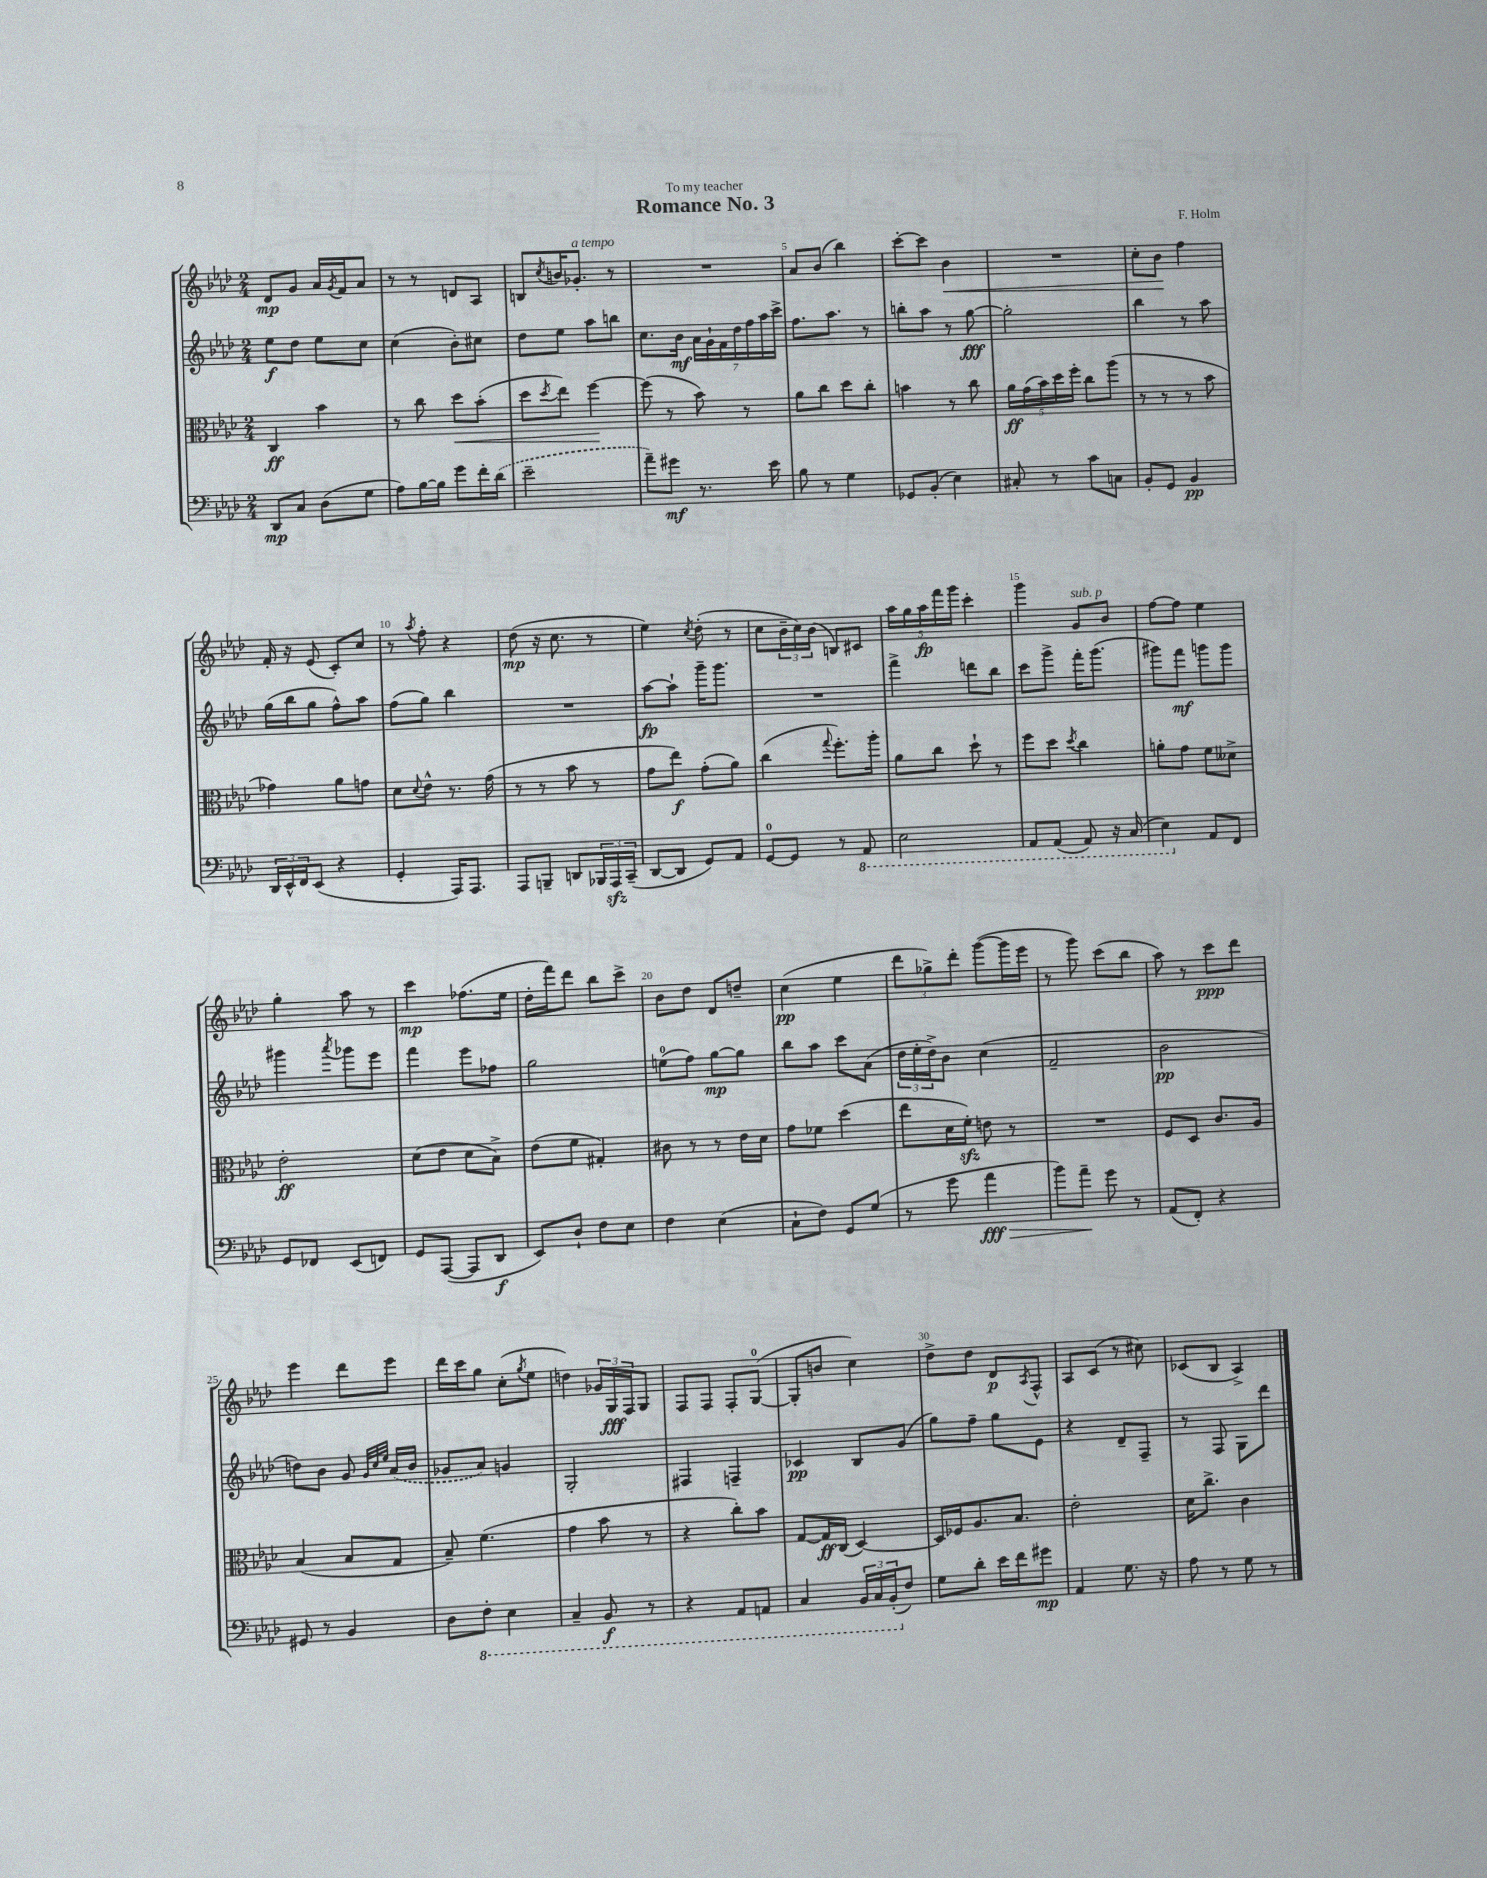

**kern	**dynam	**kern	**dynam	**kern	**dynam	**kern	**dynam
*part4	*part4	*part3	*part3	*part2	*part2	*part1	*part1
*staff4	*staff4	*staff3	*staff3	*staff2	*staff2	*staff1	*staff1
*clefF4	*	*clefC3	*	*clefG2	*	*clefG2	*
*k[b-e-a-d-]	*	*k[b-e-a-d-]	*	*k[b-e-a-d-]	*	*k[b-e-a-d-]	*
*M2/4	*	*M2/4	*	*M2/4	*	*M2/4	*
=1	=1	=1	=1	=1	=1	=1	=1
8DD-/L	mp	4C/	ff	8ee-\L	f	8d-/L	mp
8C/J	.	.	.	8dd-\J	.	8g/J	.
(8D-\L	.	4b-\	.	8ee-\L	.	16a-/LL	.
.	.	.	.	.	.	8qg/	.
.	.	.	.	.	.	16f/J	.
8G\J	.	.	.	8cc\J	.	8a-/J	.
=2	=2	=2	=2	=2	=2	=2	=2
8A-\L)	.	8r	.	(4cc\	.	8r	.
[16B-\L	.	8cc\	.	.	.	8r	.
16B-\JJ]	.	.	.	.	.	.	.
!	!	!	!LO:HP:b	!	!	!	!
8g\L	.	8dd-\L	<	8b-'\L)	.	8dn/L	.
16f'\L	.	(8b-'\J	.	8cc#X\J	.	8A-/J	.
(16d-\JJ	.	.	.	.	.	.	.
=3	=3	=3	=3	=3	=3	=3	=3
2e-~\	.	8dd-\L	.	8dd-\L	.	8Bn/L	.
.	.	8qdd-/	.	.	.	8qcc/	.
.	.	8ee-\J)	.	8ee-\J	.	16bn/K	.
!	!	!	!	!	!	!LO:TX:a:i:t=a tempo	!
.	.	.	.	.	.	8.g-X'/J	.
.	.	[4ff\	.	8aa-\L	.	.	.
.	.	.	.	8bbn\J	.	8r	.
.	.	.	[	.	.	.	.
=4	=4	=4	=4	=4	=4	=4	=4
8a-~\L)	.	(8ff\]	.	8.cc\L	.	2r	.
8g#X\J	mf	8r	.	.	.	.	.
.	.	.	.	16b-\Jk	mf	.	.
8.r	.	8b-\)	.	28a-\LL	.	.	.
.	.	.	.	28g`\	.	.	.
.	.	.	.	28f\	.	.	.
.	.	.	.	28dd-\	.	.	.
.	.	8r	.	.	.	.	.
.	.	.	.	28ff\	.	.	.
.	.	.	.	28aa-\	.	.	.
16e-\	.	.	.	.	.	.	.
.	.	.	.	28ccc^\JJ	.	.	.
=5	=5	=5	=5	=5	=5	=5	=5
8B-\	.	8a-\L	.	8.ff\L	.	8a-/L	.
8r	.	8cc\J	.	.	.	(8b-/J	.
.	.	.	.	8.aa-\J	.	.	.
4G\	.	8dd-\L	.	.	.	4bb-\)	.
.	.	8cc'\J	.	8r	.	.	.
=6	=6	=6	=6	=6	=6	=6	=6
8GG-X/L	.	4bn\	.	8bbn'\L	.	[8ccc'\L	.
(8BB-'/J	.	.	.	8aa-\J	.	8ccc\J]	.
!	!	!	!	!	!	!	!LO:HP:b
4E-\)	.	8r	.	8r	.	4b-\	<
.	.	8cc\	.	[8gg\	fff	.	.
=7	=7	=7	=7	=7	=7	=7	=7
8C#X'/	.	20a-\LL	ff	2gg'\]	.	2r	.
.	.	(20g\	.	.	.	.	.
.	.	20b-\)	.	.	.	.	.
8r	.	.	.	.	.	.	.
.	.	20dd-\	.	.	.	.	.
.	.	20ff'\JJ	.	.	.	.	.
8c\L	.	8cc\L	.	.	.	.	.
8Cn\J	.	(8aa-\J	.	.	.	.	.
=8	=8	=8	=8	=8	=8	=8	=8
8BB-'/L	.	8r	.	4bb-\	.	8cc'\L	.
8GG/J	.	8r	.	.	.	8b-\J	.
4BB-/	pp	8r	.	8r	.	4ff\	[
.	.	8b-\	.	8aa-\	.	.	.
!!LO:LB:g=z
=9	=9	=9	=9	=9	=9	=9	=9
24DD-/LL	.	4g-X\)	.	(16gg\LL	.	16f'/	.
24EE-^^/	.	.	.	.	.	.	.
.	.	.	.	16bb-\J	.	16r	.
24FF/J	.	.	.	.	.	.	.
(8EE-/J	.	.	.	8gg\J	.	(8e-/	.
4r	.	8a-\L	.	8ff^^\L)	.	8c'/L)	.
.	.	8gn\J	.	8aa-\J	.	8cc/J	.
=10	=10	=10	=10	=10	=10	=10	=10
4GG'/	.	8d-\L	.	(8ff\L	.	8r	.
.	.	8qqd-/	.	.	.	8qaa-/	.
.	.	8e-^^\J	.	8gg\J)	.	8ff'\	.
16AAA-/KL)	.	8.r	.	4bb-\	.	4r	.
8.AAA-/J	.	.	.	.	.	.	.
.	.	(16g\	.	.	.	.	.
=11	=11	=11	=11	=11	=11	=11	=11
8AAA-/L	.	8r	.	2r	.	(8dd-\	mp
8BBBn~/J	.	8r	.	.	.	16r	.
.	.	.	.	.	.	8.cc\	.
8DDn/L	.	8b-\	.	.	.	.	.
24BBB-X/L	.	8r	.	.	.	8r	.
24AAA-zz/	.	.	.	.	.	.	.
(24CC~/JJ	.	.	.	.	.	.	.
=12	=12	=12	=12	=12	=12	=12	=12
[8DD-/L	.	8g\L	.	[8aa-\L	fp	4ee-\)	.
8DD-/J]	.	8ee-\J)	f	8aa-`\J]	.	.	.
.	.	.	.	.	.	8qcc/	.
8GG/L)	.	(8g'\L	.	16ggg~\KL	.	(8dd-'\	.
.	.	.	.	8.ggg\J	.	.	.
8AA-/J	.	8a-\J)	.	.	.	8r	.
=13	=13	=13	=13	=13	=13	=13	=13
[8GG/L	.	(4cc\	.	2r	.	8cc\L	.
8GG/J]	.	.	.	.	.	24b-~\L	.
.	.	.	.	.	.	24cc\)	.
.	.	.	.	.	.	(24b-\JJ	.
.	.	8qqgg/	.	.	.	.	.
8r	.	8.ff'\L)	.	.	.	8Bn/L)	.
*8ba	*	*	*	*	*	*	*
8AAA-/	.	.	.	.	.	8c#X/J	.
.	.	16aa-'\Jk	.	.	.	.	.
=14	=14	=14	=14	=14	=14	=14	=14
2EE-\	.	8a-\L	.	4fff^\	.	20aa-\LL	.
.	.	.	.	.	.	20gg\	.
.	.	.	.	.	.	20aa-\	fp
.	.	8cc\J	.	.	.	.	.
.	.	.	.	.	.	20fff\	.
.	.	.	.	.	.	20ggg\JJ	.
.	.	8dd-`\	.	8dddn\L	.	4ccc'\	.
.	.	8r	.	8bb-\J	.	.	.
=15	=15	=15	=15	=15	=15	=15	=15
8AAA-/L	.	8ff\L	.	8ccc\L	.	4ggg\	.
(8AAA-/J	.	8dd-\J	.	8ggg^\J	.	.	.
.	.	8qdd-/	.	.	.	.	.
!	!	!	!	!	!	!LO:TX:a:i:t=sub. p	!
8AAA-/)	.	4cc\	.	16fff'\KL	.	8g/L	.
.	.	.	.	(8.ggg\J	.	.	.
16r	.	.	.	.	.	8b-/J	.
(16CC/	.	.	.	.	.	.	.
=16	=16	=16	=16	=16	=16	=16	=16
4EE-\)	.	8an'\L	.	8ggg#X\L)	.	[8ff\L	.
.	.	8g\J	.	8fff\J	mf	8ff\J]	.
*X8ba	*	*	*	*	*	*	*
8AA-/L	.	8f\L	.	8gggn\L	.	4ee-\	.
8FF/J	.	8d--X^\J	.	8ggg\J	.	.	.
!!LO:LB:g=z
=17	=17	=17	=17	=17	=17	=17	=17
8GG/L	.	2e-'\	ff	4ggg#X\	.	4gg'\	.
8FF-X/J	.	.	.	.	.	.	.
.	.	.	.	8qaaa-/	.	.	.
(8EE-/L	.	.	.	8ggg-X\L	.	8aa-\	.
8FFn/J)	.	.	.	8eee-\J	.	8r	.
=18	=18	=18	=18	=18	=18	=18	=18
8GG/L	.	(8d-\L	.	4fff\	.	4ccc\	mp
([8AAA-/J	.	8e-\J	.	.	.	.	.
8AAA-/L]	.	8d-\L	.	8eee-\L	.	(8.ff-X\L	.
8DD-/J	f	8B-^\J)	.	8ff-X\J	.	.	.
.	.	.	.	.	.	16ee-\Jk	.
=19	=19	=19	=19	=19	=19	=19	=19
8EE-/L)	.	(8e-\L	.	2gg\	.	16dd-'\LL	.
.	.	.	.	.	.	16fff\J)	.
8D-`/J	.	8f\J	.	.	.	8ddd-\J	.
8F\L	.	4G#X'/)	.	.	.	8bb-\L	.
8E-\J	.	.	.	.	.	8ccc^\J	.
=20	=20	=20	=20	=20	=20	=20	=20
4F\	.	8c#X\	.	(8een\L	.	8b-\L	.
.	.	8r	.	8ff\J)	.	8dd-\J	.
(4E-\	.	8r	.	[8gg\L	mp	8d-/L	.
.	.	16e-\LL	.	8gg\J]	.	8ddn~/J	.
.	.	16d-\JJ	.	.	.	.	.
=21	=21	=21	=21	=21	=21	=21	=21
8C`\L	.	8g\L	.	8bb-\L	.	(4cc\	pp
8F\J)	.	8f-X\J	.	8aa-\J	.	.	.
8GG/L	.	(4dd-\	.	8ccc\L	.	4ee-\	.
(8G/J	.	.	.	(8a-\J	.	.	.
=22	=22	=22	=22	=22	=22	=22	=22
8r	.	8ee-\L	.	24dd-\LL	.	12ddd-\L	.
.	.	.	.	24ee-'\	.	.	.
.	.	.	.	24dd-^\J)	.	12gg-X^\)	.
8g\	.	16d-\L	.	8b-\J	.	.	.
.	.	.	.	.	.	12ddd-'\J	.
.	.	16fzz'\JJ)	.	.	.	.	.
!	!LO:HP:b	!	!	!	!	!	!
4a-\	> fff	8en\	.	(4cc\	.	([8ggg\L	.
.	.	8r	.	.	.	16ggg\L]	.
.	.	.	.	.	.	16eee-\JJ	.
=23	=23	=23	=23	=23	=23	=23	=23
8b-\L)	.	2r	.	2f~/	.	8r	.
8a-~\J	.	.	.	.	.	8ggg\)	.
8g\	]	.	.	.	.	(8ccc\L	.
8r	.	.	.	.	.	8bb-\J	.
=24	=24	=24	=24	=24	=24	=24	=24
(8AA-/L	.	8F/L	.	2b-\	pp	8aa-\)	.
8FF'/J)	.	8D-/J	.	.	.	8r	.
4r	.	8.c/L	.	.	.	8ccc\L	ppp
.	.	.	.	.	.	8ddd-\J	.
.	.	16A-/Jk	.	.	.	.	.
!!LO:LB:g=z
=25	=25	=25	=25	=25	=25	=25	=25
8GG#X/	.	(4B-/	.	8ddn\L)	.	4eee-\	.
8r	.	.	.	8b-\J	.	.	.
4BB-/	.	8B-/L	.	8g/	.	8ddd-\L	.
.	.	.	.	32qqg/LLL	.	.	.
.	.	.	.	32qqcc/	.	.	.
.	.	.	.	32qqee-/JJJ	.	.	.
.	.	8G/J	.	(16a-/LL	.	8eee-\J	.
.	.	.	.	16b-/JJ	.	.	.
=26	=26	=26	=26	=26	=26	=26	=26
8D-\L	.	8B-~/)	.	8g-X/L	.	16ddd-\LL	.
.	.	.	.	.	.	16ccc\J	.
*8ba	*	*	*	*	*	*	*
8FF'\J	.	(4.f\	.	8a-/J)	.	8gg\J	.
4EE-\	.	.	.	4gn/	.	(8cc'\L	.
.	.	.	.	.	.	8qgg/	.
.	.	.	.	.	.	8ee-\J	.
=27	=27	=27	=27	=27	=27	=27	=27
4CC~/	.	4g\	.	2G'/	.	4ddn\)	.
8BBB-/	f	8b-\	.	.	.	24g-X/LL	.
.	.	.	.	.	.	24G/	fff
.	.	.	.	.	.	24F/J	.
8r	.	8r	.	.	.	8G/J	.
=28	=28	=28	=28	=28	=28	=28	=28
4r	.	4r	.	4F#X/	.	8F/L	.
.	.	.	.	.	.	8F/J	.
8AAA-/L	.	8cc'\L)	.	4Fn~/	.	8F'/L	.
8AAAn/J	.	8b-\J	.	.	.	([8G/J	.
=29	=29	=29	=29	=29	=29	=29	=29
4CC/	.	[8G/L	.	4c-X/	pp	8G'/L]	.
.	.	16G/L]	ff	.	.	8bn/J	.
.	.	(16C/JJ	.	.	.	.	.
24BBB-/LL	.	[4D-/)	.	8B-/L	.	4cc\)	.
24CC/	.	.	.	.	.	.	.
(24BBB-'/J	.	.	.	.	.	.	.
*X8ba	*	*	*	*	*	*	*
8F/J)	.	.	.	(8g/J	.	.	.
=30	=30	=30	=30	=30	=30	=30	=30
8G\L	.	16D-/LL]	.	8gg\L)	.	8dd-^\L	.
.	.	16F-X/J	.	.	.	.	.
8d-'\J	.	8.A-/	.	8ff~\J	.	8dd-\J	.
16e-\LL	.	.	.	8gg\L	.	8d-/L	p
16f\J	.	8.B-/J	.	.	.	.	.
.	.	.	.	.	.	8qA-/	.
8g#X\J	mp	.	.	8e-\J	.	8F^^/J	.
=31	=31	=31	=31	=31	=31	=31	=31
4AA-/	.	2e-'\	.	4r	.	8A-/L	.
.	.	.	.	.	.	(8c/J	.
8.G\	.	.	.	8d-~/L	.	8r	.
.	.	.	.	8F~/J	.	8cc#X\)	.
16r	.	.	.	.	.	.	.
=32	=32	=32	=32	=32	=32	=32	=32
8A-\	.	16d-\KL	.	8r	.	(8c-X/L	.
.	.	8.cc^\J	.	.	.	.	.
8r	.	.	.	8F/	.	8B-/J	.
8G\	.	4c\	.	8G\L	.	4A-^/)	.
8r	.	.	.	8ddd-\J	.	.	.
==	==	==	==	==	==	==	==
*-	*-	*-	*-	*-	*-	*-	*-
